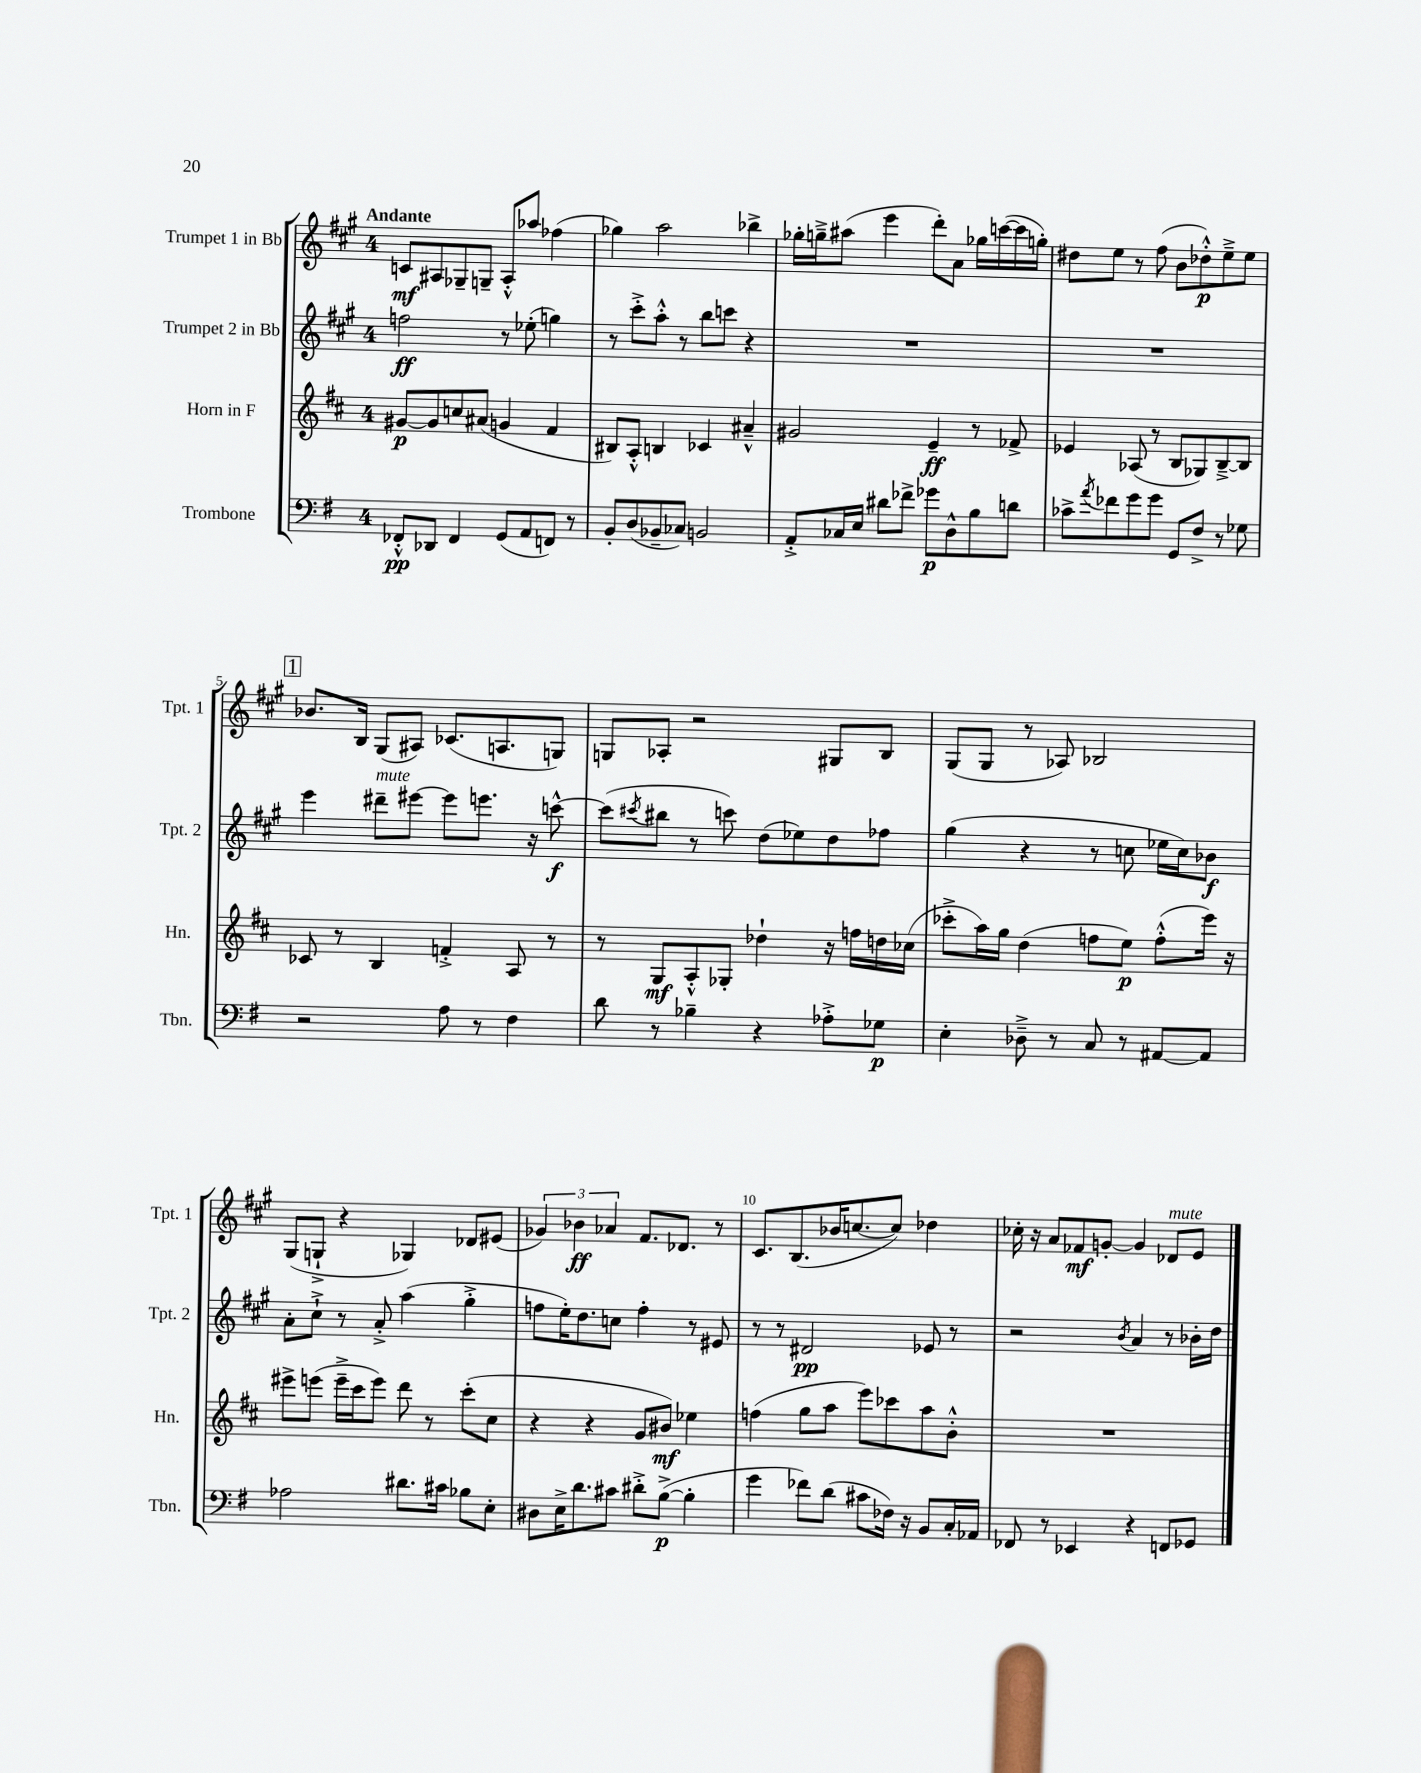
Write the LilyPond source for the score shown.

<<
\new StaffGroup <<
\new Staff = "s0" \with { instrumentName = "Trumpet 1 in Bb" shortInstrumentName = "Tpt. 1" } {
    \clef treble \key a \major \once \override Staff.TimeSignature.style = #'single-digit \time 4/4 \tempo "Andante"
    c'8\mf ais8 ges8-- g8-- ais8-.-^ aes''8 fes''4( |
    ges''4) a''2 bes''4-> |
    ges''16-. g''16---> ais''8( e'''4 d'''8-.) a'8 ges''16 c'''16~( c'''16 g''16-.) |
    dis''8 e''8 r8 fis''8( b'8 des''8-.-^\p) e''8---> e''8 |
    \mark \markup { \box "1" } bes'8. b16 gis8( ais8) ces'8.( a8. g8) |
    g8 aes8-. r2 gis8 b8 |
    gis8( gis8 r8 aes8) bes2 |
    gis8( g8-!-> r4 ges4) des'8 eis'8( |
    \tuplet 3/2 { ges'4) bes'4\ff aes'4 } fis'8. des'8. r8 |
    cis'8. b8.( bes'16 c''8.~ c''8) des''4 |
    ces''16-. r16 a'8 fes'8\mf g'8~-. g'4 des'8^\markup { \italic "mute" } e'8 \bar "|." |
}
\new Staff = "s1" \with { instrumentName = "Trumpet 2 in Bb" shortInstrumentName = "Tpt. 2" } {
    \clef treble \key a \major \once \override Staff.TimeSignature.style = #'single-digit \time 4/4
    f''2\ff r8 ees''8-.( g''4) |
    r8 cis'''8-.-> a''8-.-^ r8 b''8 c'''8 r4 |
    R1 |
    R1 |
    \mark \markup { \box "1" } e'''4 dis'''8--^\markup { \italic "mute" } eis'''8~ eis'''8 e'''8. r16 c'''8~-^\f |
    c'''8( \acciaccatura { cis'''8 } bis''8 r8 c'''8) d''8( ees''8) d''8 fes''8 |
    gis''4( r4 r8 c''8 ees''16 c''16) bes'8\f |
    a'8-. cis''8-!-> r8 a'8-.-> a''4( gis''4-.-> |
    f''8 e''16-.) d''8. c''8 f''4-. r8 eis'8 |
    r8 r8 dis'2\pp ees'8 r8 |
    r2 \acciaccatura { b'8 } a'4 r8 bes'16-. d''16 \bar "|." |
}
\new Staff = "s2" \with { instrumentName = "Horn in F" shortInstrumentName = "Hn." } {
    \clef treble \key d \major \once \override Staff.TimeSignature.style = #'single-digit \time 4/4
    gis'8~\p gis'8 c''8 ais'8( g'4 fis'4 |
    bis8) a8-.-^ b4 ces'4 ais'4---^ |
    gis'2 e'4--\ff r8 fes'8-> |
    ees'4 aes8( r8 b8 ges8) b8~---> b8 |
    \mark \markup { \box "1" } ces'8 r8 b4 f'4-.-> a8 r8 |
    r8 g8\mf a8-.-^ ges8-. des''4-! r16 f''16 d''16 ces''16( |
    ces'''8-.-> a''16) g''16 d''4( f''8 e''8\p) f''8-.-^( e'''16) r16 |
    eis'''8-> e'''8( e'''16---> cis'''16 e'''8) d'''8 r8 cis'''8-.( cis''8 |
    r4 r4 g'8 bis'8\mf) ees''4 |
    f''4( g''8 a''8 e'''8) ces'''8 a''8 b'8-.-^ |
    R1 \bar "|." |
}
\new Staff = "s3" \with { instrumentName = "Trombone" shortInstrumentName = "Tbn." } {
    \clef bass \key g \major \once \override Staff.TimeSignature.style = #'single-digit \time 4/4
    fes,8-.-^\pp des,8 fes,4 g,8( a,8 f,8) r8 |
    b,8-. d8( bes,8-- ces8) b,2 |
    a,8-.-> ces16 e16 dis'8 fes'8-> ges'8\p d8-^ b8 d'8 |
    ces'8-> \acciaccatura { a'8 } fes'8 g'8 g'8 g,8 fis8-> r8 ges8 |
    \mark \markup { \box "1" } r2 a8 r8 fis4 |
    d'8 r8 bes4-- r4 aes8-.-> ges8\p |
    e4-. des8---> r8 c8 r8 ais,8~ ais,8 |
    aes2 dis'8. cis'16 bes8 e8-. |
    dis8 e16-> d'8. cis'8 dis'8-.-> b8~->\p( b4-. |
    g'4 fes'8) d'8( cis'8 fes16) r16 b,8 c16-. aes,16 |
    fes,8 r8 ees,4 r4 f,8 ges,8 \bar "|." |
}
>>
>>
\layout { \context { \Score \override BarNumber.break-visibility = ##(#f #t #t) barNumberVisibility = #(every-nth-bar-number-visible 5) } }
